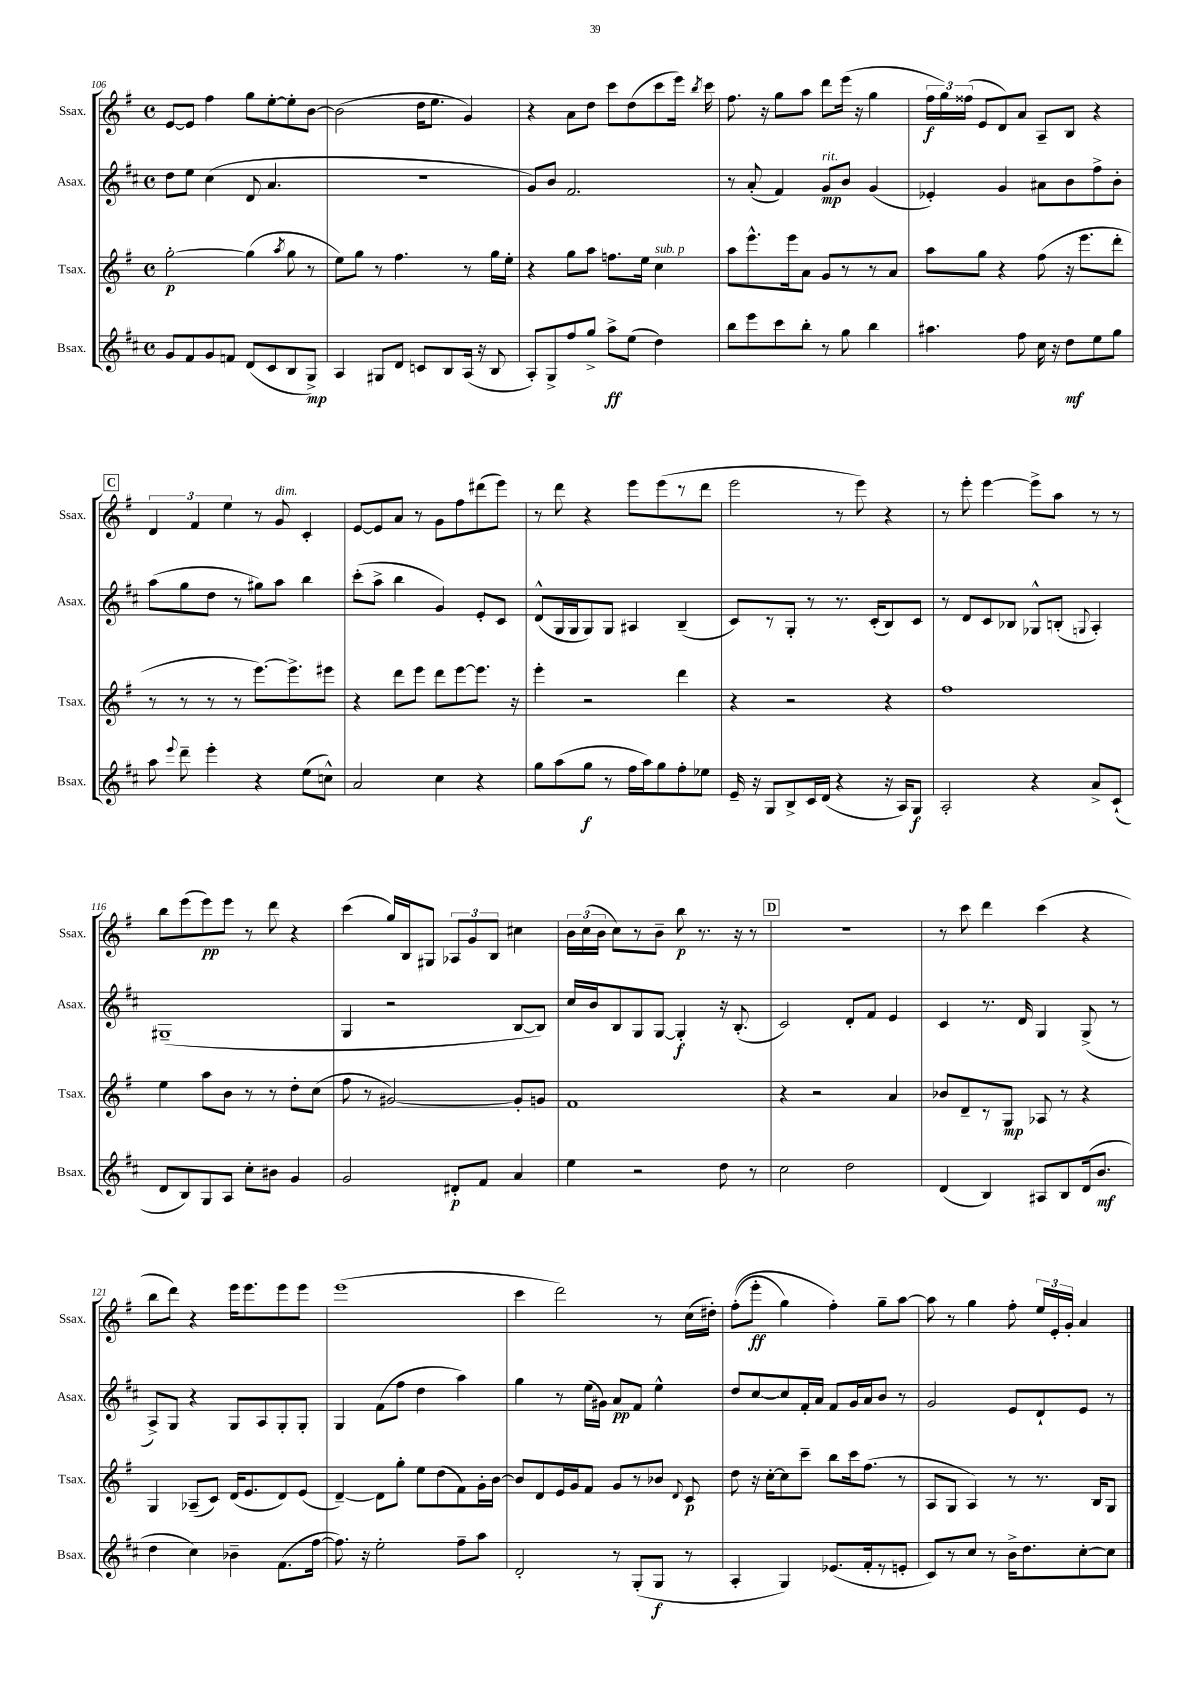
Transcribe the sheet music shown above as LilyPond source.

<<
\new StaffGroup <<
\new Staff = "s0" \with { instrumentName = "Ssax." shortInstrumentName = "Ssax." } {
    \clef treble \key g \major \defaultTimeSignature \time 4/4
    \autoBeamOff e'8[~ e'8] fis''4 g''8[ e''8~-. e''8-. b'8]~ |
    b'2( d''16[ e''8.] g'4) |
    r4 a'8[ d''8] c'''8[ d''8( c'''8 e'''16]) \acciaccatura { b''8 } c'''16 |
    fis''8. r16 g''8[ a''8] d'''8[ e'''16]( r16 g''4 |
    \tuplet 3/2 { fis''16[\f g''16) fisis''16]( } e'8[ d'8) a'8] a8[-- b8] r4 |
    \mark \markup { \box "C" } \tuplet 3/2 { d'4 fis'4 e''4 } r8 g'8^\markup { \italic "dim." } c'4-. |
    e'8[~ e'8 a'8] r8 g'8[ fis''8 dis'''8( e'''8]) |
    r8 d'''8 r4 e'''8[ e'''8( r8 d'''8] |
    e'''2 r8 e'''8) r4 |
    r8 e'''8-. e'''4~ e'''8[-> a''8] r8 r8 |
    b''8[ e'''8( e'''8\pp) e'''8] r8 d'''8 r4 |
    c'''4( g''16[) b16 gis8] \tuplet 3/2 { aes8[ g'8 b8] } cis''4 |
    \tuplet 3/2 { b'16[ c''16( b'16] } c''8[) r8 b'8]-- b''8\p r8. r16 r8 |
    \mark \markup { \box "D" } r1 |
    r8 c'''8 d'''4 c'''4( r4 |
    b''8[ d'''8]) r4 e'''16[ e'''8. e'''8 e'''8] |
    e'''1( |
    c'''4 d'''2) r8 c''16[( dis''16]-.) |
    fis''8[-.(\( e'''8]-.\ff g''4) fis''4-.\) g''8[-- a''8]~ |
    a''8 r8 g''4 fis''8-. \tuplet 3/2 { e''16[ e'16-. g'16]-. } a'4 \bar "|." |
}
\new Staff = "s1" \with { instrumentName = "Asax." shortInstrumentName = "Asax." } {
    \clef treble \key d \major \defaultTimeSignature \time 4/4
    \autoBeamOff d''8[ e''8] cis''4( d'8 a'4. |
    R1 |
    g'8[) b'8] fis'2. |
    r8 a'8-.( fis'4) g'8[\mp^\markup { \italic "rit." } b'8] g'4( |
    ees'4-.) g'4 ais'8[ b'8 fis''8-> b'8]-. |
    \mark \markup { \box "C" } a''8[( g''8 d''8] r8 gis''8[) a''8] b''4 |
    cis'''8[-.( a''8]-> b''4 g'4) e'8[-. cis'8] |
    d'8[-^( g16 g16 g8) g8] ais4 b4--( |
    cis'8[) r8 g8]-. r8 r8. cis'16[-.( b8) cis'8] |
    r8 d'8[ cis'8 bes8] ges8[-^ b8]-.( \appoggiatura { g8 } a4-.) |
    gis1--( |
    g4 r2 b8[~ b8]) |
    cis''16[ b'16 b8 g8 g8]~ g4-.\f r16 b8.-.( |
    \mark \markup { \box "D" } cis'2) d'8[-. fis'8] e'4 |
    cis'4 r8. d'16 g4 g8->( r8 |
    a8[->) g8] r4 g8[ a8 g8-. g8]-. |
    g4 fis'8[( fis''8] d''4 a''4) |
    g''4 r8 e''16[( gis'16]) a'8[\pp fis'8] e''4-^ |
    d''8[ cis''8~ cis''8 fis'16-. a'16] fis'8[ g'16 a'16 b'8] r8 |
    g'2 e'8[ d'8-! e'8] r8 \bar "|." |
}
\new Staff = "s2" \with { instrumentName = "Tsax." shortInstrumentName = "Tsax." } {
    \clef treble \key g \major \defaultTimeSignature \time 4/4
    \autoBeamOff g''2~-.\p g''4( \acciaccatura { a''8 } g''8 r8 |
    e''8[) g''8] r8 fis''4. r8 g''16[ e''16]-. |
    r4 g''8[ a''8] f''8.[ e''16] c''4^\markup { \italic "sub. p" } |
    a''8[ e'''8.-^ e'''16 a'8] g'8[ r8 r8 a'8] |
    a''8[ g''8] r4 fis''8( r16 e'''8.[ d'''8]-. |
    \mark \markup { \box "C" } r8 r8 r8 r8 e'''8.[~) e'''8.-> eis'''8] |
    r4 d'''8[ e'''8] d'''8[ e'''8~ e'''8.] r16 |
    e'''4-. r2 d'''4 |
    r4 r2 r4 |
    fis''1 |
    e''4 a''8[ b'8] r8 r8 d''8[-. c''8]( |
    fis''8 r8 gis'2~) gis'8[-. g'8] |
    fis'1 |
    \mark \markup { \box "D" } r4 r2 a'4 |
    bes'8[ d'8-- r8 g8]\mp aes8 r8 r4 |
    g4 aes8[--( c'8]) d'16[( e'8. d'8) e'8]( |
    d'4~--) d'8[ g''8]-. e''8[ d''8( fis'8) g'16-. b'16]~ |
    b'8[ d'8 e'16 g'16 fis'8] g'8[ r8 bes'8] \appoggiatura { d'8 } c'8\p |
    d''8 r16 c''16[~-. c''8 c'''8]-- b''8[ c'''16 fis''8.]( r8 |
    a8[ g8] a4) r8 r8. b16[ g8] \bar "|." |
}
\new Staff = "s3" \with { instrumentName = "Bsax." shortInstrumentName = "Bsax." } {
    \clef treble \key d \major \defaultTimeSignature \time 4/4
    \autoBeamOff g'8[ fis'8 g'8 f'8] d'8[( cis'8 b8 g8]->\mp) |
    a4 gis8[ d'8] c'8[ b8 a16]( r16 b8 |
    a8[-.) g8-> fis''8 g''8]-> a''8[->\ff e''8]( d''4) |
    b''8[ e'''8 cis'''8 b''8]-. r8 g''8 b''4 |
    ais''4. fis''8 cis''16 r16 d''8[\mf e''8 g''8] |
    \mark \markup { \box "C" } a''8 \appoggiatura { e'''8 } d'''8-- e'''4-. r4 e''8[( c''8]-^) |
    a'2 cis''4 r4 |
    g''8[ a''8( g''8]\f r8 fis''16[ a''16) g''8 fis''8-. ees''8] |
    e'16-- r16 g8[ b8-> cis'16 d'16]( r4 r16 a16[) g8]\f |
    a2-. r4 a'8[-> cis'8]-!( |
    d'8[ b8) g8 a8] cis''8[-. bis'8] g'4 |
    g'2 dis'8[-.\p fis'8] a'4 |
    e''4 r2 d''8 r8 |
    \mark \markup { \box "D" } cis''2 d''2 |
    d'4( b4) ais8[ b8 d'16( b'8.]\mf |
    d''4 cis''4) bes'4-- fis'8.[( fis''16]~ |
    fis''8.) r16 e''2-. fis''8[-- a''8] |
    d'2-. r8 g8[-.( g8]\f r8 |
    a4-. g4) ees'8.[( fis'16-. r8 e'8]-. |
    cis'8[) r8 cis''8] r8 b'16[-> d''8. cis''8~-. cis''8] \bar "|." |
}
>>
>>
\layout { \context { \Score currentBarNumber = #106 } }
